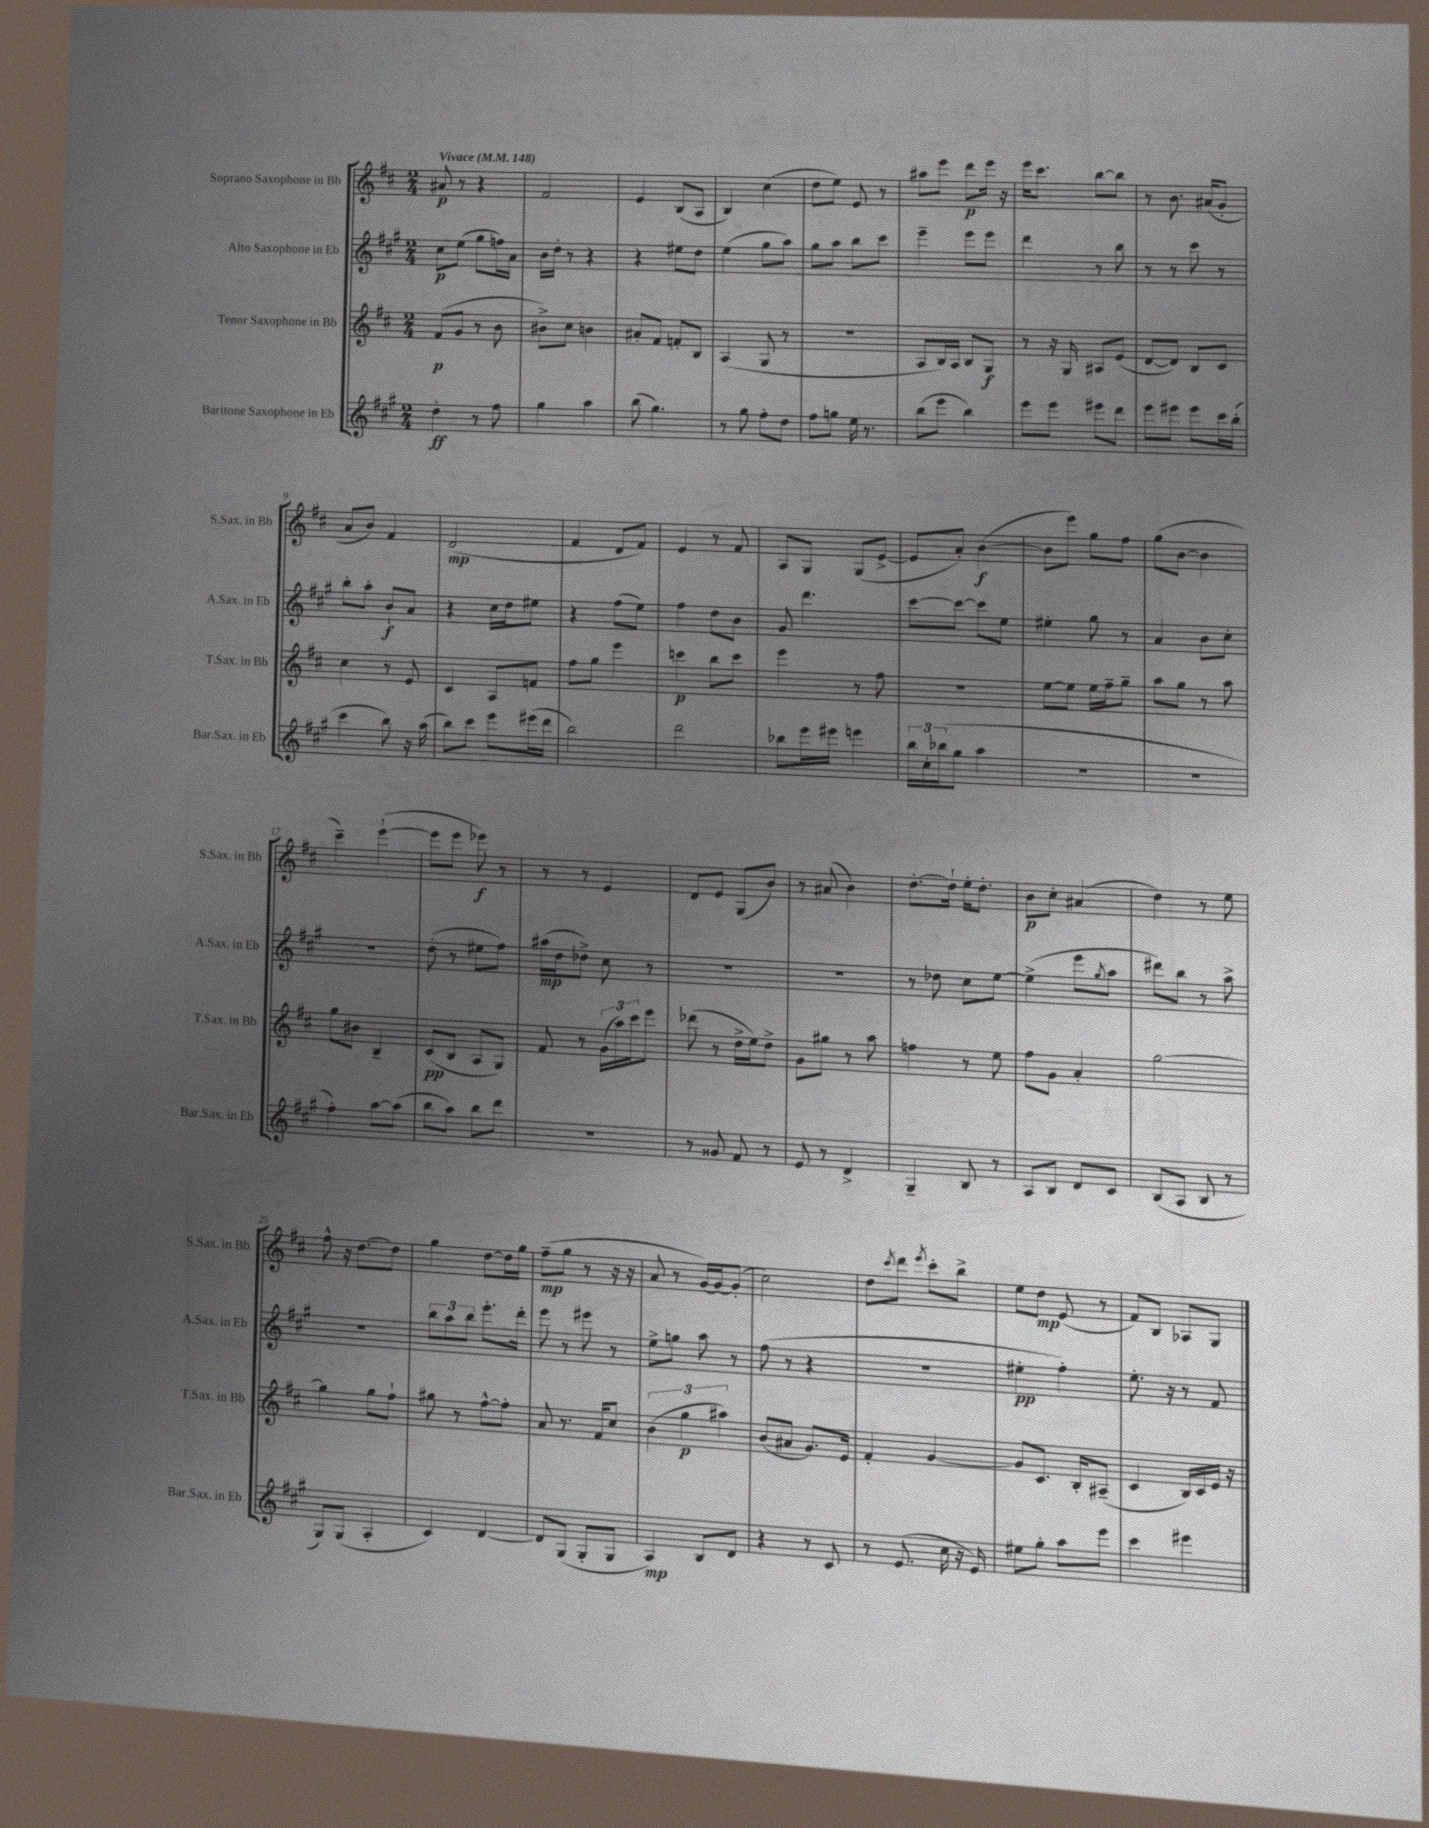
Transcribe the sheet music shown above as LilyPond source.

<<
\new StaffGroup <<
\new Staff = "s0" \with { instrumentName = "Soprano Saxophone in Bb" shortInstrumentName = "S.Sax. in Bb" } {
    \clef treble \key d \major \numericTimeSignature \time 2/4 \tempo "Vivace" 4 = 148
    ais'8\p r8 r4 |
    fis'2 |
    e'4 b8( a8 |
    b4) cis''4( |
    d''8 e''8) e'8 r8 |
    ais''8 e'''8 d'''8\p e'''16 r16 |
    e'''16 cis'''8. b''8~ b''8 |
    r8 b'8. ais'16( g'8-. |
    a'8 b'8) fis'4 |
    d'2\mp( |
    fis'4 d'8 fis'8) |
    e'4 r8 fis'8 |
    a8 g8 g8( e'8~-> |
    e'8 a'8-.) b'4~\f( |
    b'8 e'''8) g''8 fis''8 |
    g''8( b'8~ b'4 |
    cis'''4--) e'''4~-!( |
    e'''8 e'''8 ees'''8\f) r8 |
    r8 r8 e'4 |
    d'8 e'8 g8( b'8) |
    r8 ais'8( b'4) |
    d''8.~-. d''16-! e''16-. d''8.-. |
    b'8\p cis''8-. ais'4( |
    d''4) r8 e''8 |
    fis''8-^ r16 d''8.~ d''8 |
    g''4 d''8~ d''16 g''16 |
    fis''8--\mp( g''8 r8 r16 r16 |
    a'8 r8 g'16~) g'16~ g'8-.( |
    cis''2) |
    d''8 \acciaccatura { cis'''8 } d'''8 \acciaccatura { e'''8 } cis'''8-. b''8-> |
    e''8 d''8\mp e'8( r8 |
    fis'8) b8 aes8 g8 \bar "|." |
}
\new Staff = "s1" \with { instrumentName = "Alto Saxophone in Eb" shortInstrumentName = "A.Sax. in Eb" } {
    \clef treble \key a \major \numericTimeSignature \time 2/4
    cis''8\p e''8( gis''8 f''16) a'16 |
    b'16 d''16-. r8 r4 |
    r4 eis''8 d''8 |
    e''4( gis''8 a''8) |
    gis''8 a''8 b''8 cis'''8 |
    e'''4-- e'''8 e'''8 |
    d'''4 r8 b''8 |
    r8 r8 cis'''8 r8 |
    b''8-. a''8-. b'8-!\f a'8 |
    r4 cis''16 d''16 eis''8 |
    r4 fis''8( e''8) |
    fis''4 d''8 b'8 |
    gis'8 d'''4. |
    cis'''8~ cis'''8~ cis'''8 e''8 |
    eis''4-. gis''8 r8 |
    a'4 b'8 cis''8-. |
    r2 |
    d''8-.( r8 eis''8 fis''8) |
    ais''16\mp( d''16 des''8->) cis''8 r8 |
    R2 |
    R2 |
    r8 des''8 cis''8 e''8~ |
    e''4->( e'''8 \acciaccatura { gis''8 } a''8 |
    dis'''8) b''8 r8 a''8-> |
    R2 |
    \tuplet 3/2 { b''8 a''8 b''8 } e'''8.-. d'''16-. |
    e'''8 r8 eis'''8 r8 |
    e''8-> g''8 a''8 r8 |
    fis''8( r8 r4 |
    r2 |
    eis''4-.\pp fis''4-.) |
    e''8.-. r16 r8 fis'8 \bar "|." |
}
\new Staff = "s2" \with { instrumentName = "Tenor Saxophone in Bb" shortInstrumentName = "T.Sax. in Bb" } {
    \clef treble \key d \major \numericTimeSignature \time 2/4
    fis'8\p( g'8 r8 b'8 |
    bis'8->) cis''8 b'4 |
    ais'8-. fis'8 f'8-. b8 |
    a4( g8 r8 |
    r2 |
    a8 b16) a16 b8 g8\f |
    r8 r16 g16 ais8 e'8( |
    d'8~ d'8) b8 cis'8 |
    cis''4 r8 e'8 |
    cis'4 a8 f'8 |
    fis''8 g''8 e'''4 |
    c'''4\p b''8 c'''8 |
    e'''4 r8 fis''8 |
    R2 |
    e''8~ e''8 e''16 fis''16-- g''8-- |
    a''8 g''8 r8 a''8 |
    g''8 bis'8 b4-- |
    cis'8\pp( b8 a8 g8) |
    fis'8 r8 \tuplet 3/2 { g'16( a''16) cis'''16 } e'''8 |
    des'''8( r8 d''16-> e''16) d''8-> |
    g'8 gis''8 r8 a''8 |
    f''4 r8 e''8 |
    fis''8 g'8 a'4-. |
    g''2~ |
    g''4 g''8 fis''8-! |
    gis''8 r8 fis''8~-^ fis''8-. |
    a'8 r8. fis'16 cis''8 |
    \tuplet 3/2 { b'4( g''4\p ais''4) } |
    b'8( ais'8 g'8.) e'16 |
    fis'4-. g'4~ |
    g'8 cis'8. b16-. ais8--( |
    cis'4 b16) cis'16 e'16 r16 \bar "|." |
}
\new Staff = "s3" \with { instrumentName = "Baritone Saxophone in Eb" shortInstrumentName = "Bar.Sax. in Eb" } {
    \clef treble \key a \major \numericTimeSignature \time 2/4
    d''4-.\ff r8 fis''8 |
    gis''4 a''4 |
    b''8( gis''4.) |
    r8 gis''8 fis''8-. d''8 |
    fis''8 g''8 e''16 r8. |
    b''8( e'''8 b''4) |
    e'''8 e'''8 eis'''8 d'''8 |
    e'''8 eis'''8 eis'''8 cis'''16 b''16-.( |
    cis'''4 b''8) r16 a''16( |
    b''8) cis'''8 e'''8 eis'''16( d'''16 |
    b''2) |
    d'''2 |
    bes''8 e'''16 eis'''16 e'''4 |
    \tuplet 3/2 { b''16 cis''16-. bes''16( } gis''8 a''4 |
    R2 |
    r2 |
    fis''4-.) a''8~ a''8( |
    b''8 a''8) b''8 d'''8 |
    r2 |
    r8 gisis'8 fis'8 r8 |
    e'8 r8 d'4-> |
    gis4-- b8 r8 |
    a8 b8 d'8 cis'8 |
    b8( a8 b8 r8 |
    gis8) gis8( a4-. |
    cis'4) d'4~ |
    d'8 gis8( gis8-. gis8 |
    a4\mp) b8 d'8 |
    r4 r8 cis'8 |
    r8 e'8.( cis''16 r16 e'16) |
    eis''8 gis''8-. a''8 e'''8 |
    cis'''4 eis'''4 \bar "|." |
}
>>
>>
